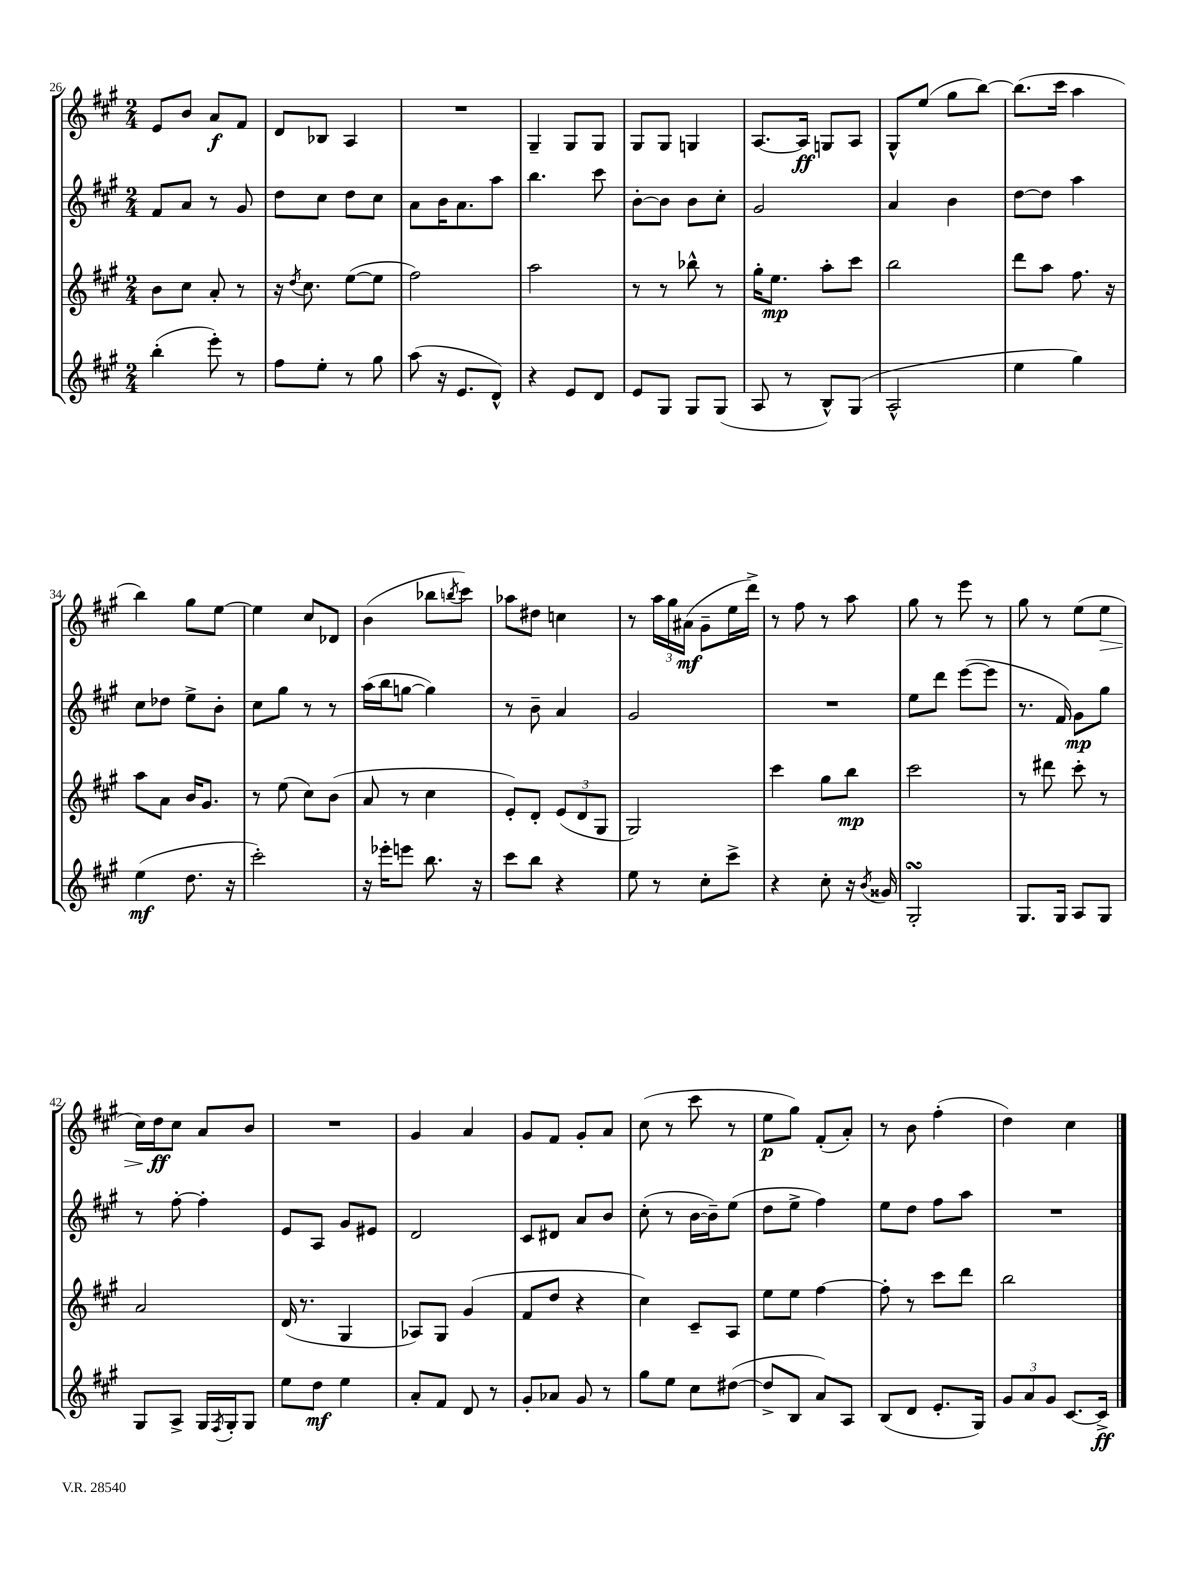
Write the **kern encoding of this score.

**kern	**kern	**kern	**kern
*staff4	*staff3	*staff2	*staff1
*clefG2	*clefG2	*clefG2	*clefG2
*k[f#c#g#]	*k[f#c#g#]	*k[f#c#g#]	*k[f#c#g#]
*M2/4	*M2/4	*M2/4	*M2/4
(4bb'	8b	8f#	8e
.	8cc#	8a	8b
8eee')	8a'	8r	8a
8r	8r	8g#	8f#
=	=	=	=
8ff#	16r	8dd	8d
.	8qdd	.	.
.	8.cc#	.	.
8ee'	.	8cc#	8B-
8r	([8ee	8dd	4A
8gg#	8ee]	8cc#	.
=	=	=	=
(8aa	2ff#)	8a	2r
16r	.	16b	.
8.e	.	8.a	.
8d^^)	.	8aa	.
=	=	=	=
4r	2aa	4.bb	4G#~
8e	.	.	8G#
8d	.	8ccc#	8G#
=	=	=	=
8e	8r	[8b'	8G#
8G#	8r	8b]	8G#
8G#	8bb-^^	8b	4G
(8G#	8r	8cc#'	.
=	=	=	=
8A	16gg#'	2g#	[8.A
.	8.ee	.	.
8r	.	.	.
.	.	.	16A]
8B^^)	8aa'	.	8G
(8G#	8ccc#	.	8A
=	=	=	=
2A^^	2bb	4a	8G#^^
.	.	.	(8ee
.	.	4b	8gg#
.	.	.	[8bb)
=	=	=	=
4ee	8ddd	[8dd	(8.bb]
.	8aa	8dd]	.
.	.	.	16ccc#
4gg#)	8.ff#	4aa	4aa
.	16r	.	.
=	=	=	=
(4ee	8aa	8cc#	4bb)
.	8a	8dd-	.
8.dd	16b	8ee^	8gg#
.	8.g#	.	.
.	.	8b'	[8ee
16r	.	.	.
=	=	=	=
2ccc#')	8r	8cc#	4ee]
.	(8ee	8gg#	.
.	8cc#)	8r	8cc#
.	(8b	8r	8d-
=	=	=	=
16r	8a	(16aa	(4b
16eee-'	.	16bb	.
8eee	8r	[8gg	.
8.bb	4cc#	4gg])	8bb-
.	.	.	8qbb
.	.	.	8ccc#)
16r	.	.	.
=	=	=	=
8ccc#	8e')	8r	8aa-
8bb	8d'	8b~	8dd#
4r	(12e	4a	4cc
.	12d	.	.
.	12G#	.	.
=	=	=	=
8ee	2G#)	2g#	8r
8r	.	.	24aa
.	.	.	24gg#
.	.	.	(24a#
8cc#'	.	.	8g#~
8ccc#^	.	.	16ee
.	.	.	16ddd^)
=	=	=	=
4r	4ccc#	2r	8r
.	.	.	8ff#
8cc#'	8gg#	.	8r
16r	8bb	.	8aa
8qb	.	.	.
16g##	.	.	.
=	=	=	=
2G#'	2ccc#	8ee	8gg#
.	.	8ddd	8r
.	.	([8eee	8eee
.	.	8eee]	8r
=	=	=	=
8.G#	8r	8.r	8gg#
.	8ddd#	.	8r
16G#	.	16f#)	.
8A	8ccc#'	8g#	(8ee
8G#	8r	8gg#	8ee
=	=	=	=
8G#	2a	8r	16cc#)
.	.	.	16dd
8A^	.	[8ff#'	8cc#
16G#	.	4ff#']	8a
8qF#	.	.	.
16G#'	.	.	.
8G#	.	.	8b
=	=	=	=
8ee	(16d	8e	2r
.	8.r	.	.
8dd	.	8A	.
4ee	4G#	8g#	.
.	.	8e#	.
=	=	=	=
8a'	8A-)	2d	4g#
8f#	8G#	.	.
8d	(4g#	.	4a
8r	.	.	.
=	=	=	=
8g#'	8f#	8c#	8g#
8a-	8dd	8d#	8f#
8g#	4r	8a	8g#'
8r	.	8b	8a
=	=	=	=
8gg#	4cc#)	(8cc#'	(8cc#
8ee	.	8r	8r
8cc#	8c#~	[16b	8ccc#
.	.	16b~])	.
([8dd#	8A	(8ee	8r
=	=	=	=
8dd#^]	8ee	8dd	8ee
8B	8ee	8ee^	8gg#)
8a)	[4ff#	4ff#)	(8f#'
8A	.	.	8a')
=	=	=	=
(8B	8ff#']	8ee	8r
8d	8r	8dd	8b
8.e'	8ccc#	8ff#	(4ff#'
.	8ddd	8aa	.
16G#)	.	.	.
=	=	=	=
12g#	2bb	2r	4dd)
12a	.	.	.
12g#	.	.	.
[8.c#	.	.	4cc#
16c#^]	.	.	.
==	==	==	==
*-	*-	*-	*-
